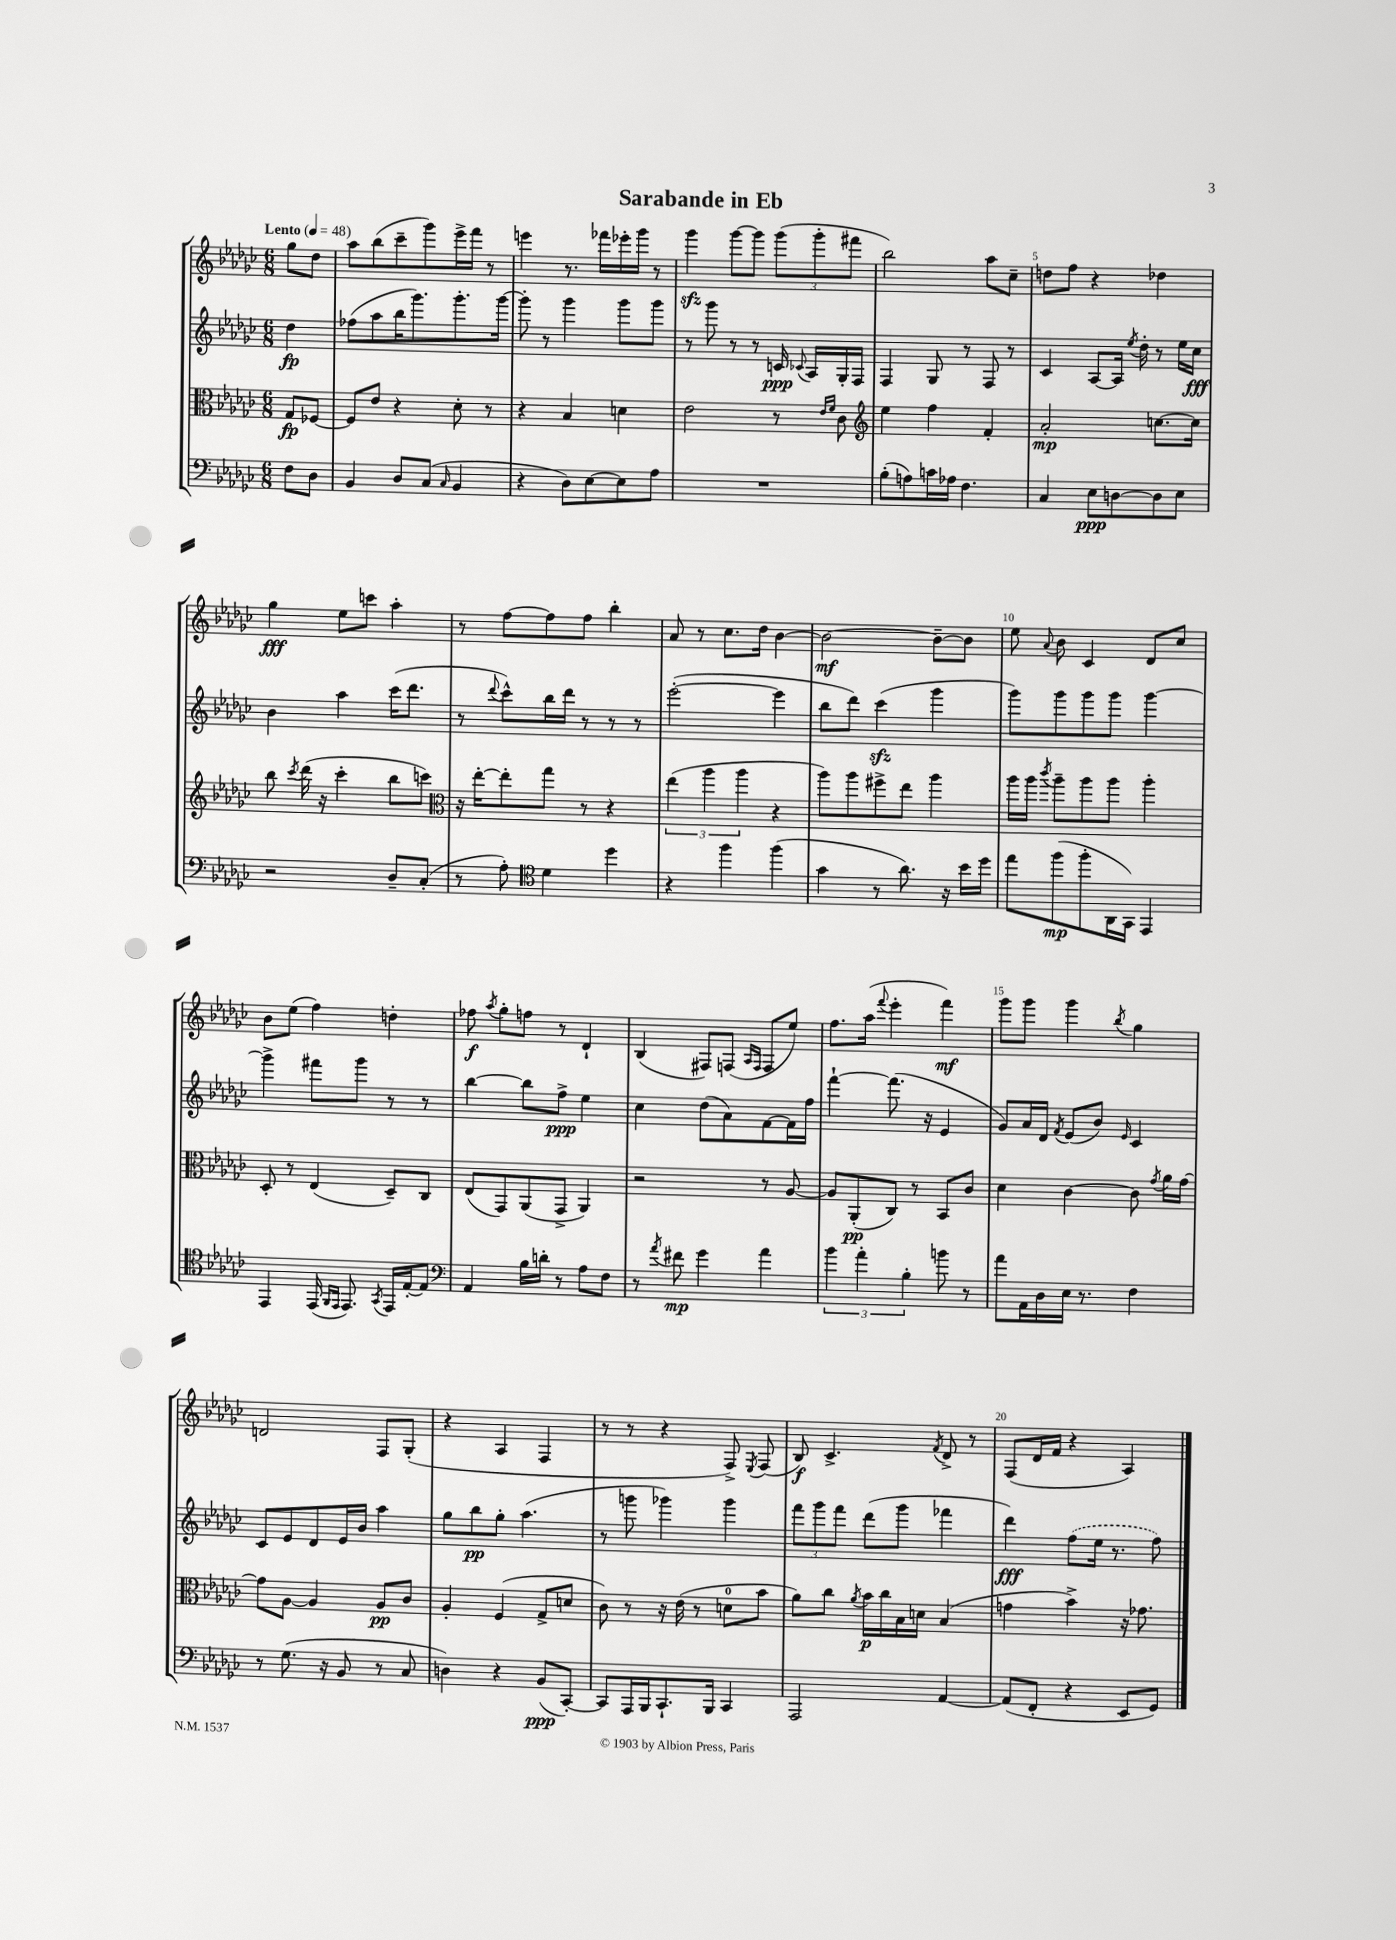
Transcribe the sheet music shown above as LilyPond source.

\header { title = "Sarabande in Eb" }
<<
\new StaffGroup <<
\new Staff = "s0" {
    \clef treble \key ges \major \numericTimeSignature \time 6/8 \partial 4 \tempo "Lento" 4 = 48
    \autoBeamOff ges''8[ des''8] |
    aes''8[ bes''8( ces'''8-- ges'''8) ees'''16-> f'''16] r8 |
    e'''4 r8. fes'''16[ ees'''16-. ges'''16] r8 |
    ges'''4\sfz ges'''8[~ ges'''8] \tuplet 3/2 { ges'''8[( ges'''8-. fis'''8] } |
    bes''2) aes''8[ ces''8]-- |
    d''8[ f''8] r4 des''4 |
    ges''4\fff ees''8[ c'''8] aes''4-. |
    r8 f''8[~ f''8 f''8] bes''4-. |
    aes'8 r8 ces''8.[ des''16] bes'4~ |
    bes'2~\mf bes'8[~-- bes'8] |
    ees''8 \appoggiatura { aes'8 } bes'8 ces'4 des'8[ ces''8] |
    bes'8[ ees''8]( f''4) d''4-. |
    fes''8\f \acciaccatura { aes''8 } ges''8[-. f''8] r8 des'4-! |
    bes4( fis8[) f8]( \grace { aes16[ f16] } f8[ ees''8]) |
    f''8.[ aes''16]( \appoggiatura { f'''8 } ees'''4-. f'''4\mf) |
    ges'''8[ ges'''8] ges'''4 \acciaccatura { bes''8 } ges''4 |
    d'2 f8[ ges8]-.( |
    r4 aes4 f4 |
    r8 r8 r4 f8->) \acciaccatura { ees8 } f8( |
    bes8\f) ces'4.-> \acciaccatura { f'8 } des'8-> r8 |
    f8[( des'16 f'16] r4 aes4) \bar "|." |
}
\new Staff = "s1" {
    \clef treble \key ges \major \numericTimeSignature \time 6/8 \partial 4
    \autoBeamOff des''4\fp |
    fes''8[( aes''8 bes''16 ges'''8.) ges'''8.-. ges'''16]~ |
    ges'''8-. r8 ges'''4 ges'''8[ ges'''8] |
    r8 ges'''8 r8 r8 c'16\ppp \appoggiatura { ces'8 } aes16[ ges16-. f16] |
    f4 ges8 r8 f8 r8 |
    ces'4 aes8[~ aes16] \acciaccatura { ees''8 } des''16-. r8 ees''16[ ces''16]\fff |
    bes'4 aes''4 ces'''16[( des'''8.] |
    r8 \appoggiatura { des'''8 } ces'''8[-^) bes''16 des'''16] r8 r8 r8 |
    ees'''2~-.( ees'''4 |
    bes''8[ des'''8]) ces'''4\sfz( ges'''4 |
    ges'''8[) ges'''8 ges'''8 ges'''8] ges'''4~ |
    ges'''4-> fis'''8[ ges'''8] r8 r8 |
    bes''4~ bes''8[ f''8]->\ppp ees''4 |
    ces''4 des''8[( aes'8) f'8~ f'16 f''16] |
    f'''4~-! f'''8.( r16 ees'4 |
    ges'8[) aes'16 des'16] \acciaccatura { f'8 } ees'8[( bes'8]) \grace { ees'16 } ces'4 |
    ces'8[ ees'8 des'8 ees'16 bes'16] aes''4 |
    ges''8[ bes''8\pp ges''8]-. aes''4.( |
    r8 g'''8 ges'''4) ges'''4 |
    \tuplet 3/2 { f'''8[ ges'''8 f'''8] } des'''8[( ges'''8] fes'''4 |
    des'''4\fff) \once \slurDashed f''8[( ees''16] r8. f''8) \bar "|." |
}
\new Staff = "s2" {
    \clef alto \key ges \major \numericTimeSignature \time 6/8 \partial 4
    \autoBeamOff ges8[\fp fes8]~ |
    fes8[ ees'8] r4 des'8-. r8 |
    r4 bes4 d'4 |
    ees'2 r8 \grace { ees'16[ f'16] } ces'8 |
    \clef treble ees''4 f''4 f'4-. |
    aes'2-.\mp c''8.[~ c''16] |
    bes''8 \acciaccatura { ces'''8 } des'''16( r16 ces'''4-. bes''8[ c'''8]) |
    \clef alto r16 ees''16[~-. ees''8-. ges''8] r8 r4 |
    \tuplet 3/2 { ees''4( aes''4 aes''4 } r4 |
    aes''8[) aes''8 fis''8-> ees''8] aes''4 |
    aes''16[ aes''16] \acciaccatura { ces'''8 } aes''8[-- aes''8 aes''8] aes''4-. |
    des8-. r8 ees4( des8[--) ces8] |
    ees8[( ges,8) aes,8( ges,8]-> aes,4) |
    r2 r8 aes8~ |
    aes8[ aes,8-.\pp( ces8]) r8 bes,8[ ces'8] |
    des'4 ces'4~ ces'8 \acciaccatura { ges'8 } aes'16[ ges'16]~ |
    ges'8[ aes8]~ aes4 aes8[\pp ces'8] |
    aes4-. f4( ges8[-> d'8] |
    ces'8) r8 r16 ees'16( r8 d'8[-0 bes'8] |
    aes'8[) ces''8] \acciaccatura { aes'8 } bes'16[\p ces''16 bes16 d'16] bes4( |
    g'4 bes'4->) r16 ges'8. \bar "|." |
}
\new Staff = "s3" {
    \clef bass \key ges \major \numericTimeSignature \time 6/8 \partial 4
    \autoBeamOff f8[ des8] |
    bes,4 des8[ ces8]( \grace { ces16 } bes,4 |
    r4 des8[) ees8~ ees8 aes8] |
    R2. |
    bes8[-.( a8) c'16 aes16] f4. |
    ces4 ees8[\ppp d8~ d8 ees8] |
    r2 des8[-- ces8]-.( |
    r8 aes8-.) \clef tenor des'4 des''4 |
    r4 f''4 f''4( |
    ges'4 r8 aes'8.) r16 bes'16[ des''16] |
    ees''8[ f''8\mp( f''8-. aes,16 ges,16]) ees,4 |
    ees,4 ees,16( \grace { f,16[ ees,16] } ees,8.) \acciaccatura { ges,8 } ees,16[ ees16~-. ees8] |
    \clef bass aes,4 bes16[ d'16]-. r8 aes8[ f8] |
    r8 \acciaccatura { aes'8 } fis'8\mp ges'4 aes'4 |
    \tuplet 3/2 { bes'4 aes'4-. bes4-. } b'8 r8 |
    aes'8[ aes,16 des16 ees16] r8. f4 |
    r8 ges8.( r16 bes,8 r8 ces8 |
    d4) r4 bes,8[\ppp( ces,8]~-.) |
    ces,8[ aes,,16 bes,,16 ces,8.-! bes,,16] ces,4 |
    aes,,2 aes,4~ |
    aes,8[( f,8]-. r4 ees,8[ ges,8]) \bar "|." |
}
>>
>>
\layout { \context { \Score \override BarNumber.break-visibility = ##(#f #t #t) barNumberVisibility = #(every-nth-bar-number-visible 5) } }
